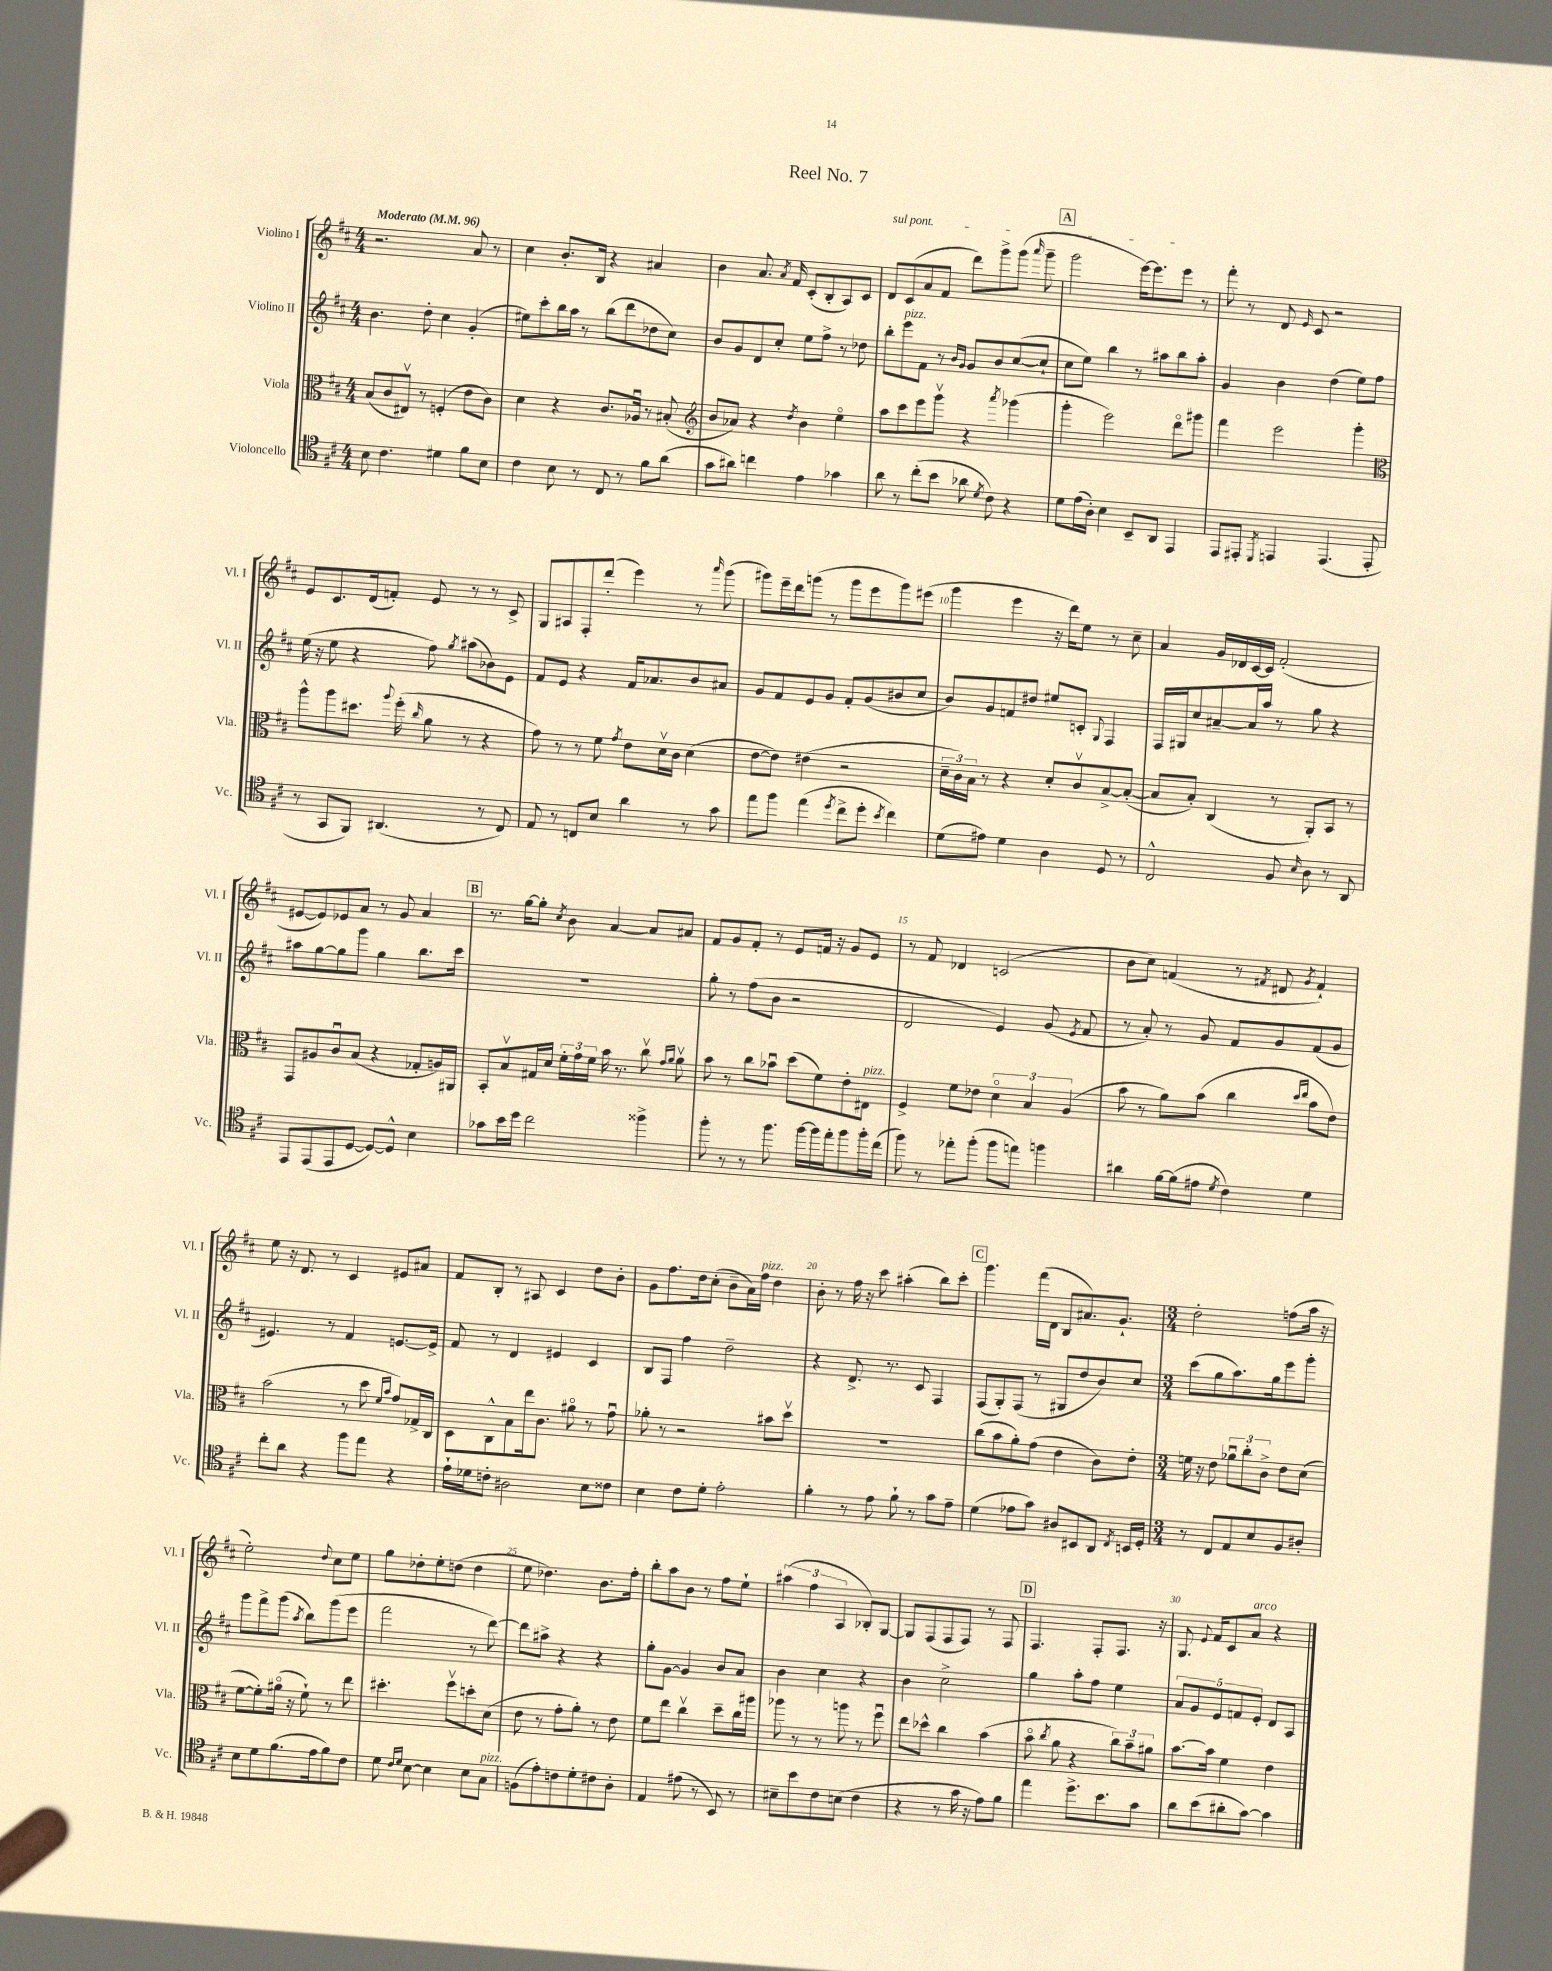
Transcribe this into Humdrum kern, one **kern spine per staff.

**kern	**kern	**kern	**kern
*staff4	*staff3	*staff2	*staff1
*clefC4	*clefC3	*clefG2	*clefG2
*k[f#c#]	*k[f#c#]	*k[f#c#]	*k[f#c#]
*M4/4	*M4/4	*M4/4	*M4/4
*MM96	*MM96	*MM96	*MM96
8B\	(8B/L	4.b\	2.r
4.c#\	8c#/	.	.
.	8E#v/J)	.	.
.	8r	8dd'\	.
4d#\	(4F'/	4cc#\	.
8f#\L	8e\L	(4g'/	8a/
8B\J	8c#\J)	.	8r
=	=	=	=
4c#\	4d\	8ee#\L)	4cc#\
.	.	8ccc#'\	.
8B\	4r	16bb\L	8.b'/L
.	.	16aa\JJ	.
8r	.	8r	.
.	.	.	16B/Jk
8C#/	8.c#/L	(8bb\L	4r
8r	.	8ddd\	.
.	16A-u/Jk	.	.
8f#\L	8r	8dd-\	4a#/
(8a\J	(8B#'/	8cc#\J)	.
=	=	=	=
*	*clefG2	*	*
8g\L	8b/L	8b/L	4b\
8a#\J)	8a-/J)	8g/	.
4cc\	4r	8d/	8.a/
.	.	8cc#'/J	.
.	.	.	8qa/
.	.	.	16f#/
.	8qdd/	.	.
4e\	4b\	8ee\L	(8c#'/L
.	.	8ff#^\J	8B'/
4g-\	4eeo\	8r	8A/)
.	.	8dd-\	8c#/J
=	=	=	=
8a\	8aa\L	8bb'\L	8d/L
8r	8ccc#\	8eee\	(8c#/
(8cc#'\L	8eee\	8f#\J	8a/
8b\J	8gggv\J	8r	8f#/J
.	.	16qqb/LL	.
.	.	16qqg/JJ	.
8a-\	4r	8g/L	8ddd\L)
8qd/	.	.	.
8c#\)	.	8b/	8ggg^\
.	8qaaa/	.	.
4r	(4ggg-\	([8cc#/	(8ggg\J
.	.	.	16qqaaa/
.	.	8cc#`/]J	8ggg~\
=	=	=	=
8d\L	4ggg'\	8cc#\L	2ggg\
(16e\L	.	8ee\J)	.
16A'\JJ)	.	.	.
4B\	2eee\)	4bb\	.
8BB~/L	.	8r	[16eee\LK)
.	.	.	8.eee\]
8AA/J	.	8aa#\L	.
4EE/	8dddo\L	8bb\	8eee\J
.	8ggg#\J	8aa#'\J	8r
=	=	=	=
8EE/L	4fff#\	4g/	8fff#'\
8EE#'/J	.	.	8r
8qDD/	.	.	.
4EE/	2eee\	4b\	8d/
.	.	.	16qqe/
.	.	.	8c#/
(4.EE/	.	(4dd\	2r
.	4ggg'\	8ee\L)	.
8EE'/	.	8ff#\J	.
=	=	=	=
*	*clefC3	*	*
8r	8aa^^\L	(16ee\	8e/L
.	.	16r	.
8GG/L	8aa\	8ee\	8.c#/
8FF#/J)	8.dd#\J	4r	.
.	.	.	(16d/k
(4.AA#/	.	.	8f'/J)
.	8qqaa/	.	.
.	(16ff#'\	.	.
.	16qqcc#/	.	.
.	8a\	8ff#\)	8e/
.	.	8qgg/	.
.	8r	(8aa#\L	8r
8r	4r	8b-\)	8r
8C#/)	.	8e\J	8c#^/
=	=	=	=
8E/	8g\)	8f#/L	8G/L
8r	8r	8e/J	8A#/
8C/L	8r	4r	8F#'/
8B/J	8f#\	.	(8ddd'/J
.	8qg/	.	.
4a\	8e\L	16f#/LK	4eee\)
.	.	8.a-/	.
.	16dv\L	.	.
.	16c#\JJ	.	.
8r	(4d\	8b/	8r
.	.	.	16qqaaa/
8g\	.	8a#/J	(8ggg\
=	=	=	=
8ee\L	[8e\L	8g/L	8ggg#\L)
8ff#\J	8e\]J)	8f#/	16eee~\L
.	.	.	16ddd\J
(4ee\	(4e#\	8e/	(8ggg\J
.	.	8g/J	8r
8qdd/	.	.	.
8cc#^\L	2r	8f#'/L	8ggg\L
8dd'\J	.	(8g/	8eee\
8qb/	.	.	.
4cc#\)	.	8b#/	8ggg\)
.	.	8cc#/J	(8eee#\J
=	=	=	=
(8d\L	24d~\LL	8b/L)	4ggg\
.	24c#\)	.	.
.	24B\JJ	.	.
8e#\J)	8r	8g/	.
4d\	4r	8f/	4eee\
.	.	8dd#/J	.
4A\	8d'/L	8ee#/L	16r
.	.	.	16ddd\LK)
.	8c#v/	8c'/J	8ee\J
.	.	8qqG/	.
8D/	[8B^/	4F#/	8r
8r	(8B'/_J	.	8cc#~\
=	=	=	=
2C#^^/	8B/]L	16F#/LL	4a/
.	.	16G#/J	.
.	8B'/J)	8cc#/	.
.	(4C#/	[8a#~/	16g/LL
.	.	.	16d-/
.	.	16a#/]L	[16c#/
.	.	16aa/JJ	16c#/]JJ
8F#/	8r	8r	(2f#'/
16qqB/	.	.	.
8A\	8AA'/L)	8gg\	.
8r	8BB/J	4r	.
8AA/	8r	.	.
=	=	=	=
8EE/L	8GG/L	8aa#\L	[8e#/L
(8EE/	8A#/	[8gg\	8e#/])
8EE/	8c#u/	8gg\]	8e-/
[8D/J	(8B/J	8ggg\J	8a/J
8D/_L)	4r	4gg\	8r
8D^^/]J	.	.	8g/
4B\	8G-'/L	8.bb\L	4a/
.	16A/L)	.	.
.	16AA#/JJ	16ccc#\Jk	.
=	=	=	=
8g-\L	8BB'/L	1r	8.r
16b\L	8Bv/	.	.
16dd\JJ	.	.	[16gg\LK
2cc#\	16G#/L	.	8gg'\]J
.	16d/JJ	.	.
.	.	.	8qcc#/
.	24f#'\LL	.	8b\
.	24g\	.	.
.	24f#\JJ	.	.
.	16b\	.	[4a/
.	8.r	.	.
4ff##^\	8cc#v\	.	8a/]L
.	16qqg/LL	.	.
.	16qqa/JJ	.	.
.	8av\	.	8a#/J
=	=	=	=
8ff#'\	8b\	8gg'\	8f#/L
8r	8r	8r	8g/
8r	8cc#\L	(8ff#\L	8f#'/J
8.ff#\	8b-u\J	8b\J	8r
.	(8dd\L	2r	8e/L
[16ff#\LL	.	.	.
16ff#\]	8f#\)	.	16f/Jk
16ee'\J	.	.	16r
8ff#\	8e'\	.	8g/L
16ff#'\L	8E#\J	.	8e/J
(16cc#\JJ	.	.	.
=	=	=	=
8ff#\)	4F#^/	2d/	8r
8r	.	.	8f#/
8ee-'\L	8f#\L	.	4d-/
(8ff#'\J	8e-\J	.	.
8ff#\L	6do\	4e/)	(2c/
8ee\J)	.	.	.
.	6B/	.	.
4ff\	.	(8g/	.
.	(6A/	.	.
.	.	8qe/	.
.	.	8f#/	.
=	=	=	=
4a#\	8b\	8r	8b\L
.	8r	8a'/)	8cc#\J)
[16f#\LL	8a\L)	8r	(4f/
(16f#\]J	.	.	.
8e#\J	(8b\J	8g/	.
8qd/	.	.	.
4c#\)	4cc#\	8f#/L	8r
.	.	.	8qf#/
.	.	8g/	8d#/
.	16qqdd/LL	.	.
.	16qqee/JJ	.	8qg/
4d\	8b\L	(8f#/	4f#`/)
.	8e\J)	8g/J	.
=	=	=	=
8cc#'\L	(2b\	4.e#/)	8ee\
8a\J	.	.	16r
.	.	.	8.d/
4r	.	.	.
.	.	8r	8r
8ff#\L	8r	4f#/	4c#/
8ee\J	8dd\	.	.
.	16qqf#/LL	.	.
.	16qqb/JJ	.	.
4r	8g/L)	[8.e/L	8e#/L
.	16G-^/L	.	8a#/J
.	16C#/JJ	16e^/]Jk	.
=	=	=	=
16e`\LL	8D\L	8f#/	8f#/L
16d-\J	.	.	.
8c'\J	8C#^^\	8r	8B'/J
2A#\	8B\	4d/	8r
.	16ee\k	.	8A#/
.	8.c#\J	.	.
.	.	4e#/	4c#/
.	8a#o\	.	.
8B\L	8r	4c#/	8dd\L
8c##\J	8gu\	.	8b'\J
=	=	=	=
4B\	8a-'\	8B/L	8g\L
.	8r	8F#/J	8.ff#\
8c#\L	2r	4ff#\	.
.	.	.	16dd\k
8d'\J	.	.	(8cc#'\J
2e'\	.	2dd~\	8b~\L
.	.	.	16a\L)
.	.	.	16ff#\JJ
.	8b#\L	.	4dd\
.	8ddv\J	.	.
=	=	=	=
4f#'\	1r	4r	8b'\
.	.	.	8r
8r	.	8.d^/	16ff#\
.	.	.	16r
8e\	.	.	8ccc#\
.	.	8.r	.
8f#`\	.	.	(4aa#'\
8r	.	8c#/	.
8g\L	.	4F#/	8bb\L)
8e~\J	.	.	8ccc#'\J
=	=	=	=
(4d\	(8cc#\L	(8F#/L	4.ggg\
.	8b\	8G'/)	.
8e-\L	8a'\)	(8F#/J	.
8g\J)	(8g\J	8r	(16fff#\LL
.	.	.	16d\JJ
8A#/L	4e\	8G#/L	8B/L
8BB#/	.	8dd/	8.a#/)
8AA/J	8c#\L)	8b/)	.
.	.	.	8.g`/J
8qC#/	.	.	.
16BB/LL	8e'\J	8cc#/J	.
16D'/JJ	.	.	.
=	=	=	=
*M3/4	*M3/4	*M3/4	*M3/4
8r	16f\	(8ccc#\L	2dd'\
.	16r	.	.
8C#/L	8e\	8gg\	.
8E/	12a-u\L	8.aa\)	.
.	12cc#'\	.	.
8B/	.	.	.
.	12c#^\J	.	.
.	.	16gg\k	.
8F#/	8e\L	8eee\	(8ff\L
8A#'/J	(8d\J	8ggg'\J	16aa\Jk
.	.	.	16r
=	=	=	=
8B\L	[8f#\L	8ggg\L	2ee'\)
8d\	8f#'\])	8fff#^\	.
(8.f#\	(16a#o\Jk	(8ggg\J	.
.	16r	.	.
.	.	8qaa/	.
.	8f#`\)	8bb\L)	.
16e\k	.	.	.
.	.	.	8qqdd/
8f#\)	8r	(8ggg\	8cc#\L
8c#\J	8ee\	8eee\J	8ee\J
=	=	=	=
8d\	4.dd#'\	2fff#\	8gg\L
16qqc#/LL	.	.	.
16qqd/JJ	.	.	.
[8B\	.	.	8dd-'\
4B\]	.	.	8ee'\
.	8ff#v\L	.	(8dd\J
8B\L	8dd'\	8r	4dd\
8G\J	(8d\J	[8ddd\)	.
=	=	=	=
(8F\L	8e\	8ddd\]L	8ee\
8e'\)	8r	8aa#^\J	4.dd-\)
8c\	8g'\L	4r	.
8d'\	8a'\J)	.	.
8c#\	8r	4r	8.b\L
8A'\J	8e\	.	.
.	.	.	16ff#'\Jk
=	=	=	=
4E/	8f#\L	8gg'\L	8bb'\L
.	8ee\J	[8g\J	8aa\
(8e#\	4cc#v\	4g/]	8b\J
8r	.	.	8r
8BB/)	8dd~\L	8b/L	8ff#\L
8r	16cc#\L	8a/J	8ee`\J
.	16aa#\JJ	.	.
=	=	=	=
8B#~\L	8aa-\	4b\	(6aa#\
8b\	8r	.	.
.	.	.	6ff#\
8c#\	8r	4cc#\	.
.	.	.	6A/
(8B\J	8aa\	.	.
4c#\	8r	4r	8B-'/L)
.	8ff#u\	.	[8G/J
=	=	=	=
4r	8ee\L	4b\	8G/]L
.	8dd-^^\J	.	(8F#/
8r	4cc#\	2cc#^\	8F#/
16g\	.	.	8F#/J)
16r	.	.	.
8e\L)	(4b\	.	8r
8f#\J	.	.	8F#/
=	=	=	=
4ee\	8bo\	4gg\	4.F#/
.	8qcc#/	.	.
.	8a\	.	.
8.dd^\L	4r	8aa'\L	.
.	.	8ff#\J	8F#'/L
8.b\	.	.	.
.	12cc#\L)	4ee\	8.F#/J
.	12b~\	.	.
8g\J	.	.	.
.	12a#\J	.	.
.	.	.	16r
=	=	=	=
8a\L	[8.b\L	10a/L	8.G/
.	.	10g/	.
(8b\	.	.	.
.	.	.	8qqe/
.	16b\]Jk	.	16f#/LK
.	.	10e/	.
8a#'\	4f#\	.	8c#/
.	.	10f/	.
[8g\J)	.	.	8a/J
.	.	10e'/J	.
4g\]	4e\	8d/L	4r
.	.	8A/J	.
==	==	==	==
*-	*-	*-	*-
